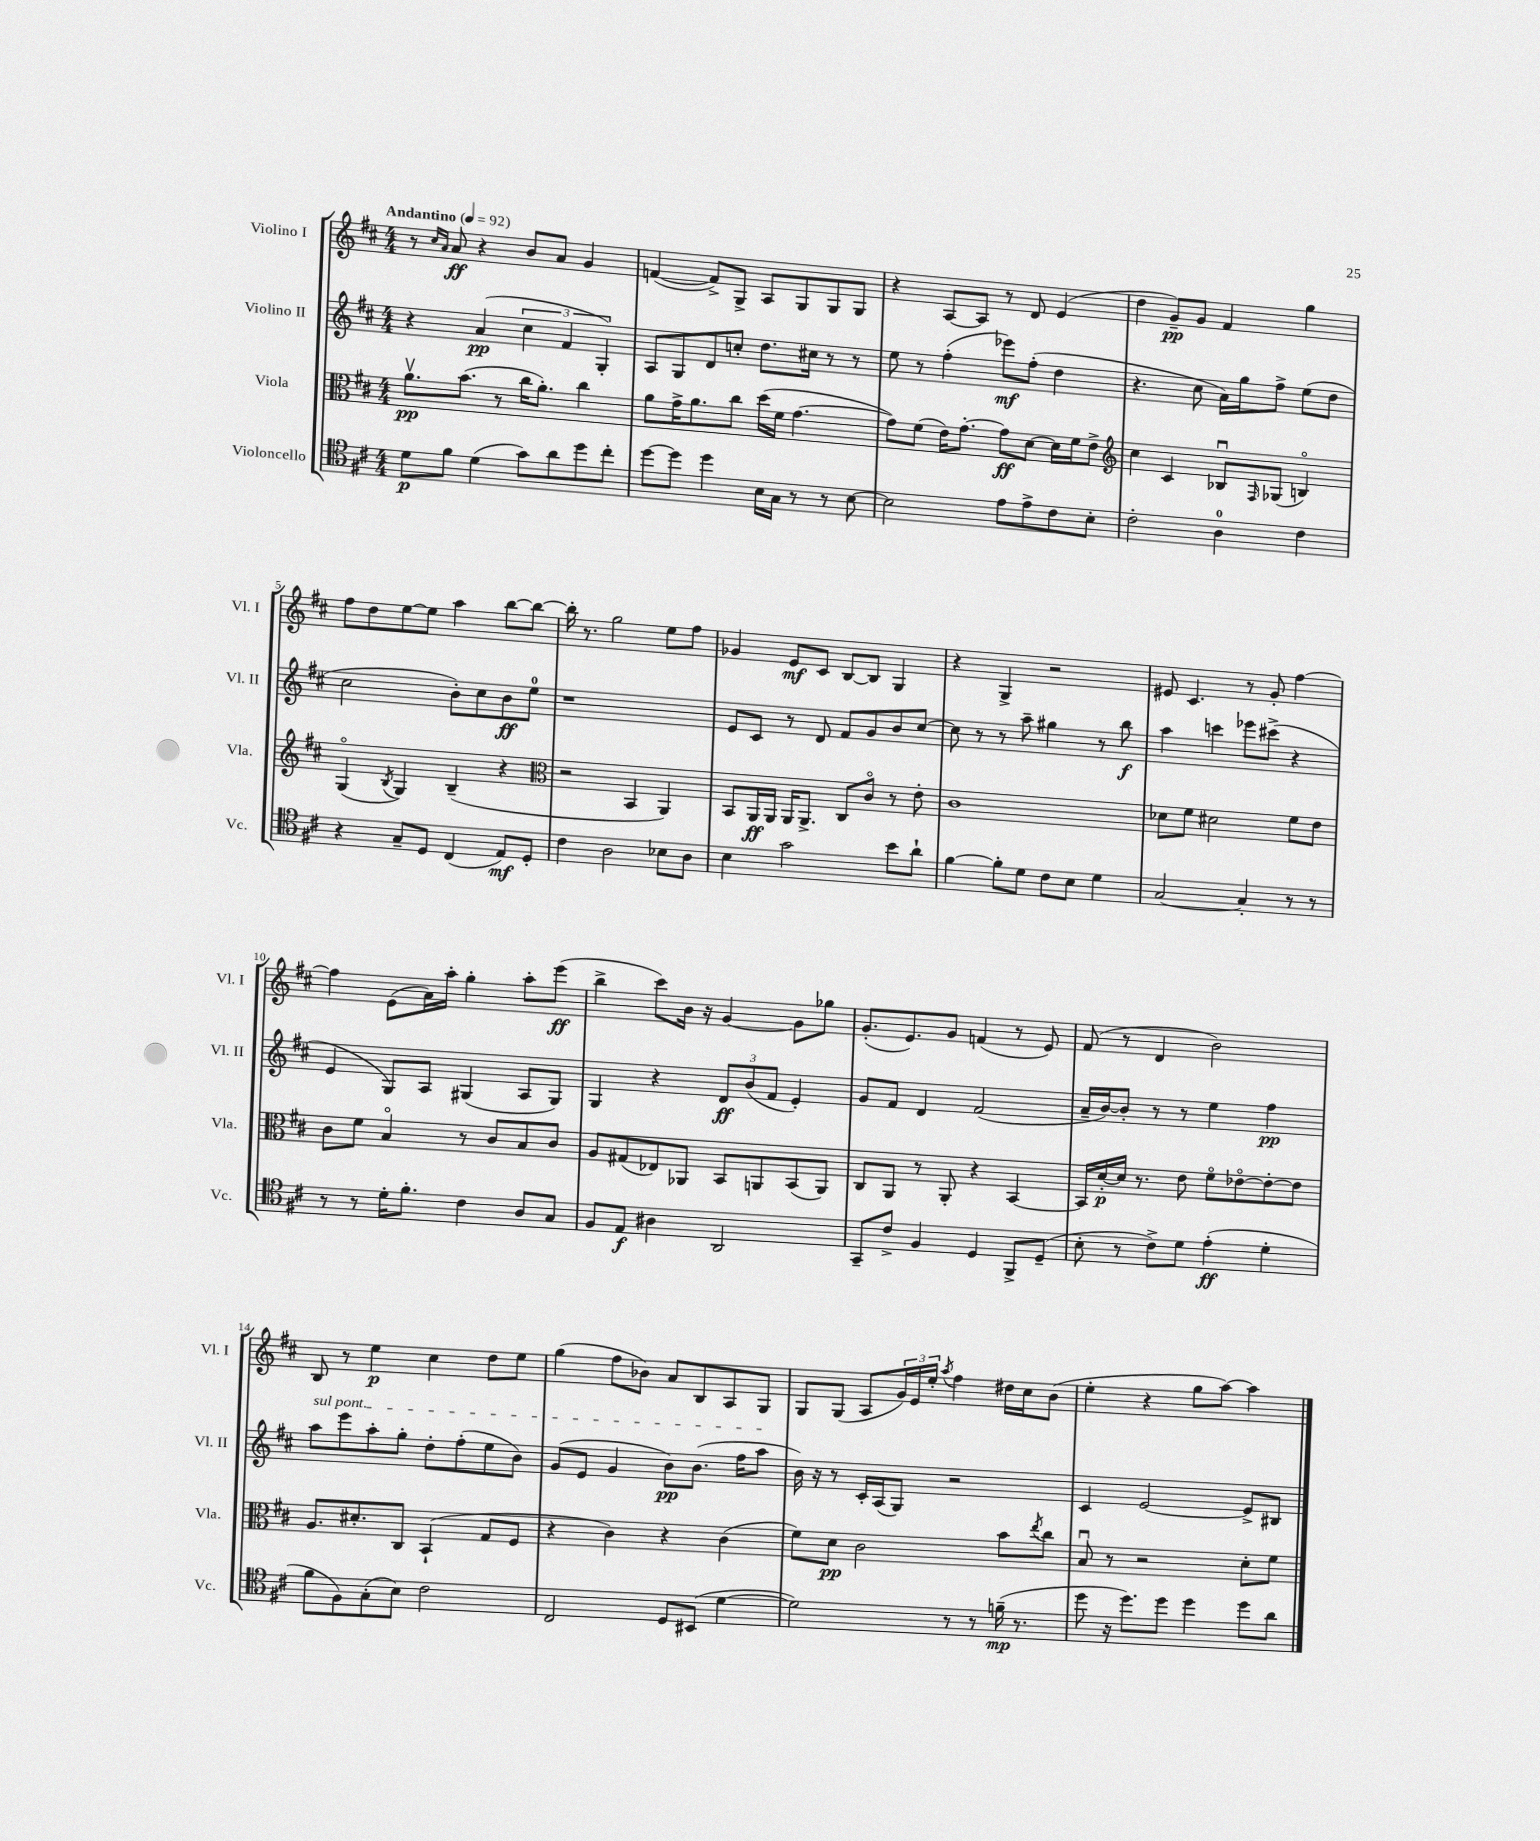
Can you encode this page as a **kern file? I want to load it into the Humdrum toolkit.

**kern	**dynam	**kern	**dynam	**kern	**dynam	**kern	**dynam
*part4	*part4	*part3	*part3	*part2	*part2	*part1	*part1
*staff4	*staff4	*staff3	*staff3	*staff2	*staff2	*staff1	*staff1
*I"Violoncello	*	*I"Viola	*	*I"Violino II	*	*I"Violino I	*
*I'Vc.	*	*I'Vla.	*	*I'Vl. II	*	*I'Vl. I	*
*clefC4	*	*clefC3	*	*clefG2	*	*clefG2	*
*k[f#c#]	*	*k[f#c#]	*	*k[f#c#]	*	*k[f#c#]	*
*M4/4	*	*M4/4	*	*M4/4	*	*M4/4	*
*MM92	*	*MM92	*	*MM92	*	*MM92	*
=1	=1	=1	=1	=1	=1	=1	=1
!	!	!	!	!	!	!LO:TX:a:B:t=Andantino	!
8d\L	p	8.av\L	pp	4r	.	8r	.
.	.	.	.	.	.	16qqcc#/LL	.
.	.	.	.	.	.	16qqa/JJ	.
8f#\J	.	.	.	.	.	8a/	ff
.	.	(8.b\J	.	.	.	.	.
(4d\	.	.	.	(4a/	pp	4r	.
.	.	8r	.	.	.	.	.
8g\L)	.	16cc#\KL	.	6cc#\	.	8b/L	.
.	.	8.a'\J)	.	.	.	.	.
8a\	.	.	.	.	.	8a/J	.
.	.	.	.	6f#/	.	.	.
8dd\	.	4cc#\	.	.	.	4g/	.
.	.	.	.	6G'/)	.	.	.
8cc#'\J	.	.	.	.	.	.	.
=2	=2	=2	=2	=2	=2	=2	=2
[8dd\L	.	8a\L	.	8A/L	.	([4fn/	.
8dd\J]	.	16g^\K	.	8G/	.	.	.
.	.	8.a\	.	.	.	.	.
4dd\	.	.	.	8d/	.	8f^/L])	.
.	.	8cc#\J	.	8ccn'/J	.	8G^/J	.
16B\LL	.	(16dd\LL	.	8.dd\L	.	8A/L	.
16G\JJ	.	16f#\JJ	.	.	.	.	.
8r	.	[4.g\	.	.	.	8G/	.
.	.	.	.	16cc#X\Jk	.	.	.
8r	.	.	.	8r	.	8G/	.
[8B\	.	.	.	8r	.	8G/J	.
=3	=3	=3	=3	=3	=3	=3	=3
2B\]	.	8g\L])	.	8ee\	.	4r	.
.	.	(8f#\J	.	8r	.	.	.
.	.	16e\KL)	.	(4ff#'\	.	[8A/L	.
.	.	[8.g'\J	.	.	.	.	.
.	.	.	.	.	.	8A/J]	.
8e\L	.	8g\L]	ff	8eee-X\L)	mf	8r	.
8e^\	.	[8d\J	.	(8ff#'\J	.	8d/	.
8c#\	.	16d\LL]	.	4dd\	.	(4e/	.
.	.	16f#\J	.	.	.	.	.
8B'\J	.	8e^\J	.	.	.	.	.
=4	=4	=4	=4	=4	=4	=4	=4
*	*	*clefG2	*	*	*	*	*
2c#'\	.	4cc#\	.	4.r	.	4dd\	.
.	.	4c#/	.	.	.	8g~/L)	pp
.	.	.	.	8cc#\	.	8g/J	.
4A\	.	8B-Xu/L	.	16a\LL)	.	4f#/	.
.	.	.	.	16gg\J	.	.	.
.	.	16qqF#/	.	.	.	.	.
.	.	(8G-X/J	.	8ff#^\J	.	.	.
4c#\	.	4Bn/)	.	(8ee\L	.	4gg\	.
.	.	.	.	8dd\J	.	.	.
!!LO:LB:g=z
=5	=5	=5	=5	=5	=5	=5	=5
4r	.	(4G/	.	2cc#\	.	8ff#\L	.
.	.	.	.	.	.	8dd\	.
.	.	8qB/	.	.	.	.	.
8G~/L	.	4G/)	.	.	.	[8ee\	.
8D/J	.	.	.	.	.	8ee\J]	.
(4C#/	.	(4B~/	.	8b'\L)	.	4aa\	.
.	.	.	.	8cc#\	.	.	.
8E/L)	mf	4r	.	8b\	ff	[8bb\L	.
8D'/J	.	.	.	8ee\J	.	8bb\J_	.
=6	=6	=6	=6	=6	=6	=6	=6
*	*	*clefC3	*	*	*	*	*
4c#\	.	2r	.	1r	.	16bb'\]	.
.	.	.	.	.	.	8.r	.
2A\	.	.	.	.	.	2gg\	.
.	.	4BB/	.	.	.	.	.
8B-X\L	.	4AA/)	.	.	.	8ee\L	.
8A\J	.	.	.	.	.	8ff#\J	.
=7	=7	=7	=7	=7	=7	=7	=7
4B\	.	8BB/L	.	8e/L	.	4g-X/	.
.	.	16AA/L	ff	8c#/J	.	.	.
.	.	16AA/JJ	.	.	.	.	.
2g\	.	16AA/KL	.	8r	.	8e/L	mf
.	.	8.AA^/J	.	.	.	.	.
.	.	.	.	8d/	.	8c#/J	.
.	.	8C#/L	.	8f#/L	.	[8B/L	.
.	.	8c#/J	.	8g/	.	8B/J]	.
8b\L	.	8r	.	8b/	.	4G/	.
8a`\J	.	8e'\	.	[8cc#/J	.	.	.
=8	=8	=8	=8	=8	=8	=8	=8
[4f#\	.	1c#	.	8cc#\]	.	4r	.
.	.	.	.	8r	.	.	.
8f#'\L]	.	.	.	8r	.	4G^/	.
8d\J	.	.	.	8aa~\	.	.	.
8c#\L	.	.	.	4gg#X\	.	2r	.
8B\J	.	.	.	.	.	.	.
4d\	.	.	.	8r	.	.	.
.	.	.	.	8bb\	f	.	.
=9	=9	=9	=9	=9	=9	=9	=9
[2G/	.	8d-X\L	.	4aa\	.	8e#X/	.
.	.	8f#\J	.	.	.	4.c#/	.
.	.	2d#X\	.	4cccn\	.	.	.
4G'/]	.	.	.	8eee-X\L	.	8r	.
.	.	.	.	(8ccc#X^\J	.	8g'/	.
8r	.	8f#\L	.	4r	.	[4ff#\	.
8r	.	8e\J	.	.	.	.	.
!!LO:LB:g=z
=10	=10	=10	=10	=10	=10	=10	=10
8r	.	8c#\L	.	4e/	.	4ff#\]	.
8r	.	8f#\J	.	.	.	.	.
16d'\KL	.	4B/	.	8G/L)	.	(8e\L	.
8.f#'\J	.	.	.	.	.	.	.
.	.	.	.	8A/J	.	16a\L)	.
.	.	.	.	.	.	16aa'\JJ	.
4c#\	.	8r	.	(4G#X/	.	4gg'\	.
.	.	8c#/L	.	.	.	.	.
8A/L	.	8B/	.	8A/L	.	8aa'\L	.
8G/J	.	8c#/J	.	8G#/J)	.	(8eee\J	ff
=11	=11	=11	=11	=11	=11	=11	=11
8F#/L	.	8A/L	.	4G/	.	4bb^\	.
8E/J	f	(8G#X/	.	.	.	.	.
4A#X\	.	8E-X/)	.	4r	.	8ccc#\L)	.
.	.	8AA-X/J	.	.	.	16b\Jk	.
.	.	.	.	.	.	16r	.
2AA/	.	8BB/L	.	12d/L	ff	[4g/	.
.	.	.	.	(12b/	.	.	.
.	.	8AAn/	.	.	.	.	.
.	.	.	.	12f#/J	.	.	.
.	.	(8BB/	.	4e'/)	.	8g\L]	.
.	.	8AA/J)	.	.	.	8gg-X\J	.
=12	=12	=12	=12	=12	=12	=12	=12
8GG~/L	.	8C#/L	.	8g/L	.	(8.g'/L	.
8c#^/J	.	8AA/J	.	8f#/J	.	.	.
.	.	.	.	.	.	8.e/)	.
4F#/	.	8r	.	4d/	.	.	.
.	.	8AA'/	.	.	.	8g/J	.
4D/	.	4r	.	(2f#/	.	(4fn/	.
8FF#^/L	.	[4BB/	.	.	.	8r	.
(8D~/J	.	.	.	.	.	8e/)	.
=13	=13	=13	=13	=13	=13	=13	=13
8B'\	.	16BB/LL]	.	16a~/LL	.	(8f#/	.
.	.	[16d'/	p	[16b/J)	.	.	.
8r	.	16d/JJ]	.	8b'/J]	.	8r	.
.	.	8.r	.	.	.	.	.
8c#^\L)	.	.	.	8r	.	4d/	.
8d\J	.	8e\	.	8r	.	.	.
(4e'\	ff	8f#\L	.	4ee\	.	2b\)	.
.	.	[8e-X\	.	.	.	.	.
4d'\	.	8e-'\_	.	4ff#\	pp	.	.
.	.	8e-\J]	.	.	.	.	.
!!LO:LB:g=z
=14	=14	=14	=14	=14	=14	=14	=14
!	!	!	!	!LO:TX:a:i:t=sul pont.	!	!	!
8f#\L	.	8.A/L	.	8aa\L	.	8B/	.
8F#\)	.	.	.	8eee\	.	8r	.
.	.	8.d#X'/	.	.	.	.	.
(8G'\	.	.	.	8aa'\	.	4ee\	p
8B\J)	.	8C#/J	.	8gg'\J	.	.	.
2c#\	.	(4BB`/	.	8dd'\L	.	4cc#\	.
.	.	.	.	(8ff#'\	.	.	.
.	.	8G/L	.	8ee\	.	8dd\L	.
.	.	8F#/J	.	8b\J)	.	8ee\J	.
=15	=15	=15	=15	=15	=15	=15	=15
2C#/	.	4r	.	(8g/L	.	(4gg\	.
.	.	.	.	8e/J	.	.	.
.	.	4c#\)	.	4g/	.	8ff#\L	.
.	.	.	.	.	.	8b-X\J)	.
8D/L	.	4r	.	8b\L)	pp	8a/L	.
(8BB#X/J	.	.	.	(8.b\J	.	8B/	.
[4d\	.	(4c#\	.	.	.	8A/	.
.	.	.	.	16ff#\KL	.	.	.
.	.	.	.	8aa\J	.	8G/J	.
=16	=16	=16	=16	=16	=16	=16	=16
2d\])	.	8f#\L)	.	16b\)	.	8G/L	.
.	.	.	.	16r	.	.	.
.	.	8d\J	pp	8r	.	(8G/J	.
.	.	2c#\	.	16c#'/LL	.	8A/L	.
.	.	.	.	(16A/J	.	.	.
.	.	.	.	8G/J)	.	24g/L)	.
.	.	.	.	.	.	24e/	.
.	.	.	.	.	.	24ee'/JJ	.
.	.	.	.	.	.	8qaa/	.
8r	.	.	.	2r	.	4ff#\	.
8r	.	.	.	.	.	.	.
(16fn~\	mp	8b\L	.	.	.	16dd#X\LL	.
8.r	.	.	.	.	.	16cc#\J	.
.	.	8qee/	.	.	.	.	.
.	.	8cc#\J	.	.	.	(8b\J	.
=17	=17	=17	=17	=17	=17	=17	=17
8dd\	.	8Bu/	.	4c#/	.	4ee'\	.
16r	.	8r	.	.	.	.	.
8.dd\L)	.	.	.	.	.	.	.
.	.	2r	.	[2e/	.	4r	.
8dd\J	.	.	.	.	.	.	.
4dd\	.	.	.	.	.	8gg\L	.
.	.	.	.	.	.	[8aa\J)	.
8dd\L	.	8d'\L	.	8e^/L]	.	4aa\]	.
8a\J	.	8f#\J	.	8B#X/J	.	.	.
==	==	==	==	==	==	==	==
*-	*-	*-	*-	*-	*-	*-	*-
